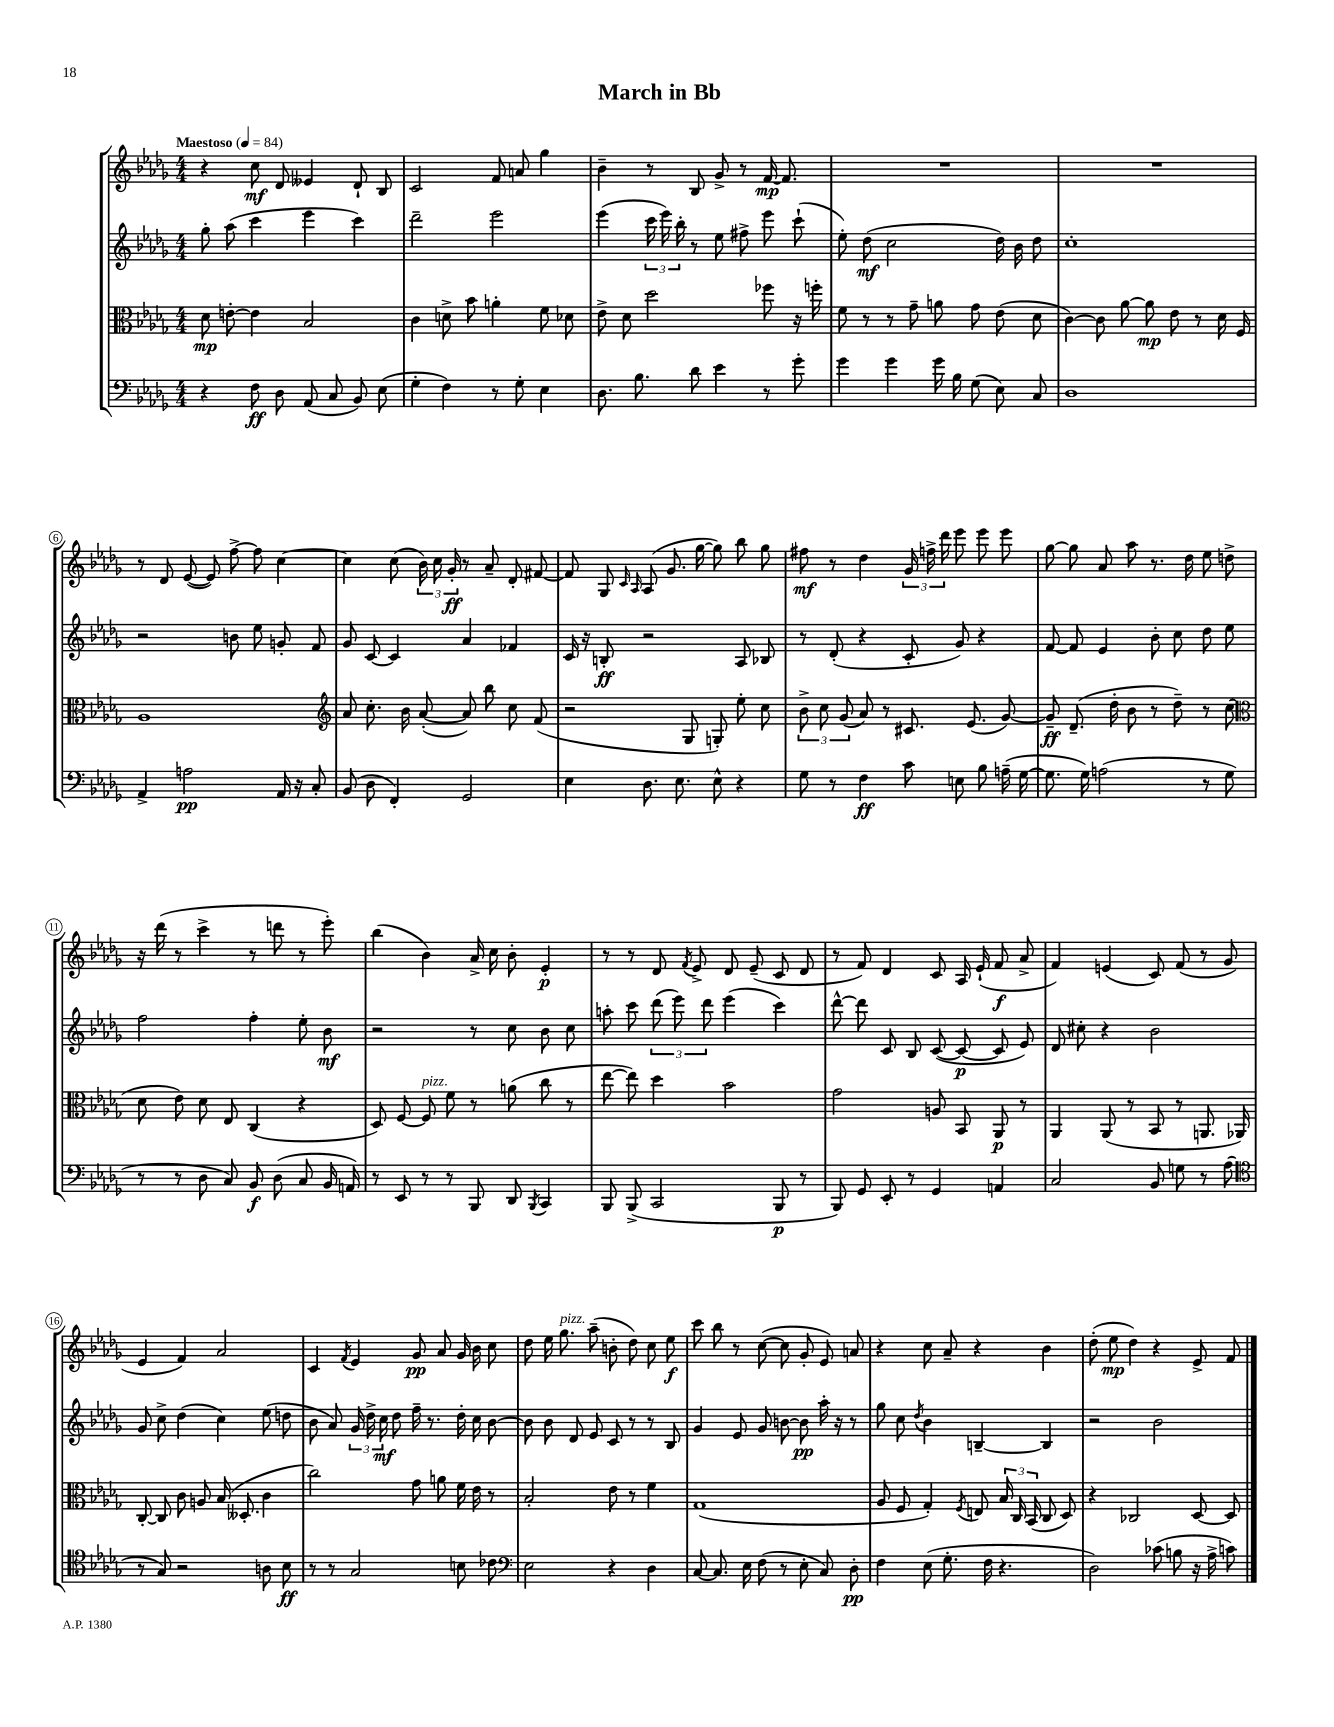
\header { title = "March in Bb" }
<<
\new StaffGroup <<
\new Staff = "s0" {
    \clef treble \key des \major \numericTimeSignature \time 4/4 \tempo "Maestoso" 4 = 84
    \autoBeamOff r4 c''8\mf des'8 eeses'4 des'8-! bes8 |
    c'2 f'8 a'8 ges''4 |
    bes'4-- r8 bes8 ges'8-> r8 f'16~\mp f'8. |
    R1 |
    R1 |
    r8 des'8 ees'8~( ees'8) f''8~-> f''8 c''4~ |
    c''4 c''8( \tuplet 3/2 { bes'16) c''16 ges'16-.\ff } r8 aes'8-- des'8-. fis'8~ |
    fis'8 ges8 \grace { c'16 aes16 } aes8( ges'8. ges''16~ ges''8) bes''8 ges''8 |
    fis''8\mf r8 des''4 \tuplet 3/2 { ges'16 f''16-> des'''16 } ees'''8 ees'''8 ees'''8 |
    ges''8~ ges''8 aes'8 aes''8 r8. des''16 ees''8 d''8-> |
    r16 des'''16( r8 c'''4-> r8 d'''8 r8 ees'''8-.) |
    bes''4( bes'4) aes'16-> c''16 bes'8-. ees'4-.\p |
    r8 r8 des'8 \acciaccatura { f'8 } ees'8-> des'8 ees'8--( c'8 des'8 |
    r8 f'8) des'4 c'8 aes16 ees'16-!( f'8\f aes'8-> |
    f'4) e'4( c'8) f'8( r8 ges'8 |
    ees'4 f'4) aes'2 |
    c'4 \acciaccatura { f'8 } ees'4 ges'8\pp aes'8 ges'16 bes'16 c''8 |
    des''8 ees''16 ges''8.^\markup { \italic "pizz." } aes''8--( b'8-. des''8) c''8 ees''8\f |
    c'''8 bes''8 r8 c''8~( c''8 ges'8-. ees'8) a'8 |
    r4 c''8 aes'8-- r4 bes'4 |
    des''8-.( ees''8\mp des''4) r4 ees'8-> f'8 \bar "|." |
}
\new Staff = "s1" {
    \clef treble \key des \major \numericTimeSignature \time 4/4
    \autoBeamOff ges''8-. aes''8( c'''4 ees'''4 c'''4) |
    des'''2-- ees'''2 |
    ees'''4( \tuplet 3/2 { c'''16 ees'''16) bes''16-. } r8 ees''8 fis''8-> ees'''8 c'''8-!( |
    ees''8-.) des''8\mf( c''2 des''16) bes'16 des''8 |
    c''1-. |
    r2 b'8 ees''8 g'8-. f'8 |
    ges'8 c'8~ c'4 aes'4 fes'4 |
    c'16 r16 b8-.\ff r2 aes8 bes8 |
    r8 des'8-.( r4 c'8-. ges'8) r4 |
    f'8~ f'8 ees'4 bes'8-. c''8 des''8 ees''8 |
    f''2 f''4-. ees''8-. bes'8\mf |
    r2 r8 c''8 bes'8 c''8 |
    a''8-. c'''8 \tuplet 3/2 { des'''8( ees'''8) des'''8 } ees'''4( c'''4) |
    des'''8~-^ des'''8 c'8 bes8 c'8~( c'8~\p c'8 ees'8) |
    des'8 cis''8-. r4 bes'2 |
    ges'8 c''8-> des''4( c''4) ees''8( d''8 |
    bes'8 aes'8) \tuplet 3/2 { ges'16 des''16-> c''16\mf } des''8 f''16-- r8. des''16-. c''16 bes'8~ |
    bes'8 bes'8 des'8 ees'8 c'8 r8 r8 bes8 |
    ges'4 ees'8 ges'8 b'8~ b'8\pp aes''16-. r16 r8 |
    ges''8 c''8 \acciaccatura { des''8 } bes'4 b4~-- b4 |
    r2 bes'2 \bar "|." |
}
\new Staff = "s2" {
    \clef alto \key des \major \numericTimeSignature \time 4/4
    \autoBeamOff des'8\mp e'8~-. e'4 bes2 |
    c'4 d'8-> bes'8 a'4-. f'8 des'8 |
    ees'8-> des'8 des''2 fes''8 r16 f''16-. |
    f'8 r8 r8 ges'8-- a'8 ges'8 ees'8( des'8 |
    c'4~) c'8 aes'8~ aes'8\mp ees'8 r8 des'16 f16 |
    aes1 |
    \clef treble aes'8 c''8.-. bes'16 aes'8~-.( aes'8) bes''8 c''8 f'8( |
    r2 ges8 g8-.) ees''8-. c''8 |
    \tuplet 3/2 { bes'8-> c''8 ges'8( } aes'8) r8 cis'8. ees'8.( ges'8~) |
    ges'8--\ff des'8.--( des''16-. bes'8 r8 des''8--) r8 c''8( |
    \clef alto des'8 ees'8) des'8 ees8 c4( r4 |
    des8) f8~ f8^\markup { \italic "pizz." } f'8 r8 a'8( c''8 r8 |
    ees''8~ ees''8) des''4 bes'2 |
    ges'2 a8 bes,8 aes,8\p r8 |
    aes,4 aes,8( r8 bes,8 r8 a,8. aes,16) |
    c8~-. c8 c'8 a8 bes16( deses8.-. c'4 |
    c''2) ges'8 a'8 f'16 ees'16 r8 |
    bes2-. ees'8 r8 f'4 |
    ges1( |
    aes8 f8 ges4-.) \acciaccatura { f8 } e8 \tuplet 3/2 { bes16 c16 bes,16( } c8 des8) |
    r4 ces2 des8~ des8 \bar "|." |
}
\new Staff = "s3" {
    \clef bass \key des \major \numericTimeSignature \time 4/4
    \autoBeamOff r4 f8\ff des8 aes,8( c8 bes,8) ees8( |
    ges4-. f4) r8 ges8-. ees4 |
    des8. bes8. des'8 ees'4 r8 ges'8-. |
    ges'4 ges'4 ges'16 bes16 ges8( ees8) c8 |
    des1 |
    aes,4-> a2\pp aes,16 r16 c8-. |
    bes,8( des8 f,4-.) ges,2 |
    ees4 des8. ees8. ees8-^ r4 |
    ges8 r8 f4\ff c'8 e8 bes8 a16--( ges16~ |
    ges8. ges16) a2( r8 ges8 |
    r8 r8 des8 c8) bes,8\f des8( c8 bes,16 a,16) |
    r8 ees,8 r8 r8 bes,,8 des,8 \acciaccatura { bes,,8 } c,4 |
    bes,,8 bes,,8->( c,2 bes,,8\p r8 |
    bes,,8) ges,8 ees,8-. r8 ges,4 a,4 |
    c2 bes,8 g8 r8 aes8( |
    \clef tenor r8 ges8) r2 a8 bes8\ff |
    r8 r8 ges2 b8 ces'8 |
    \clef bass ees2 r4 des4 |
    c8~ c8. ees16 f8( r8 ees8-. c8) des8-.\pp |
    f4 ees8( ges8.-. f16 r4. |
    des2) ces'8( b8 r16 aes16-> c'8) \bar "|." |
}
>>
>>
\layout { \context { \Score \override BarNumber.stencil = #(make-stencil-circler 0.1 0.3 ly:text-interface::print) } }
